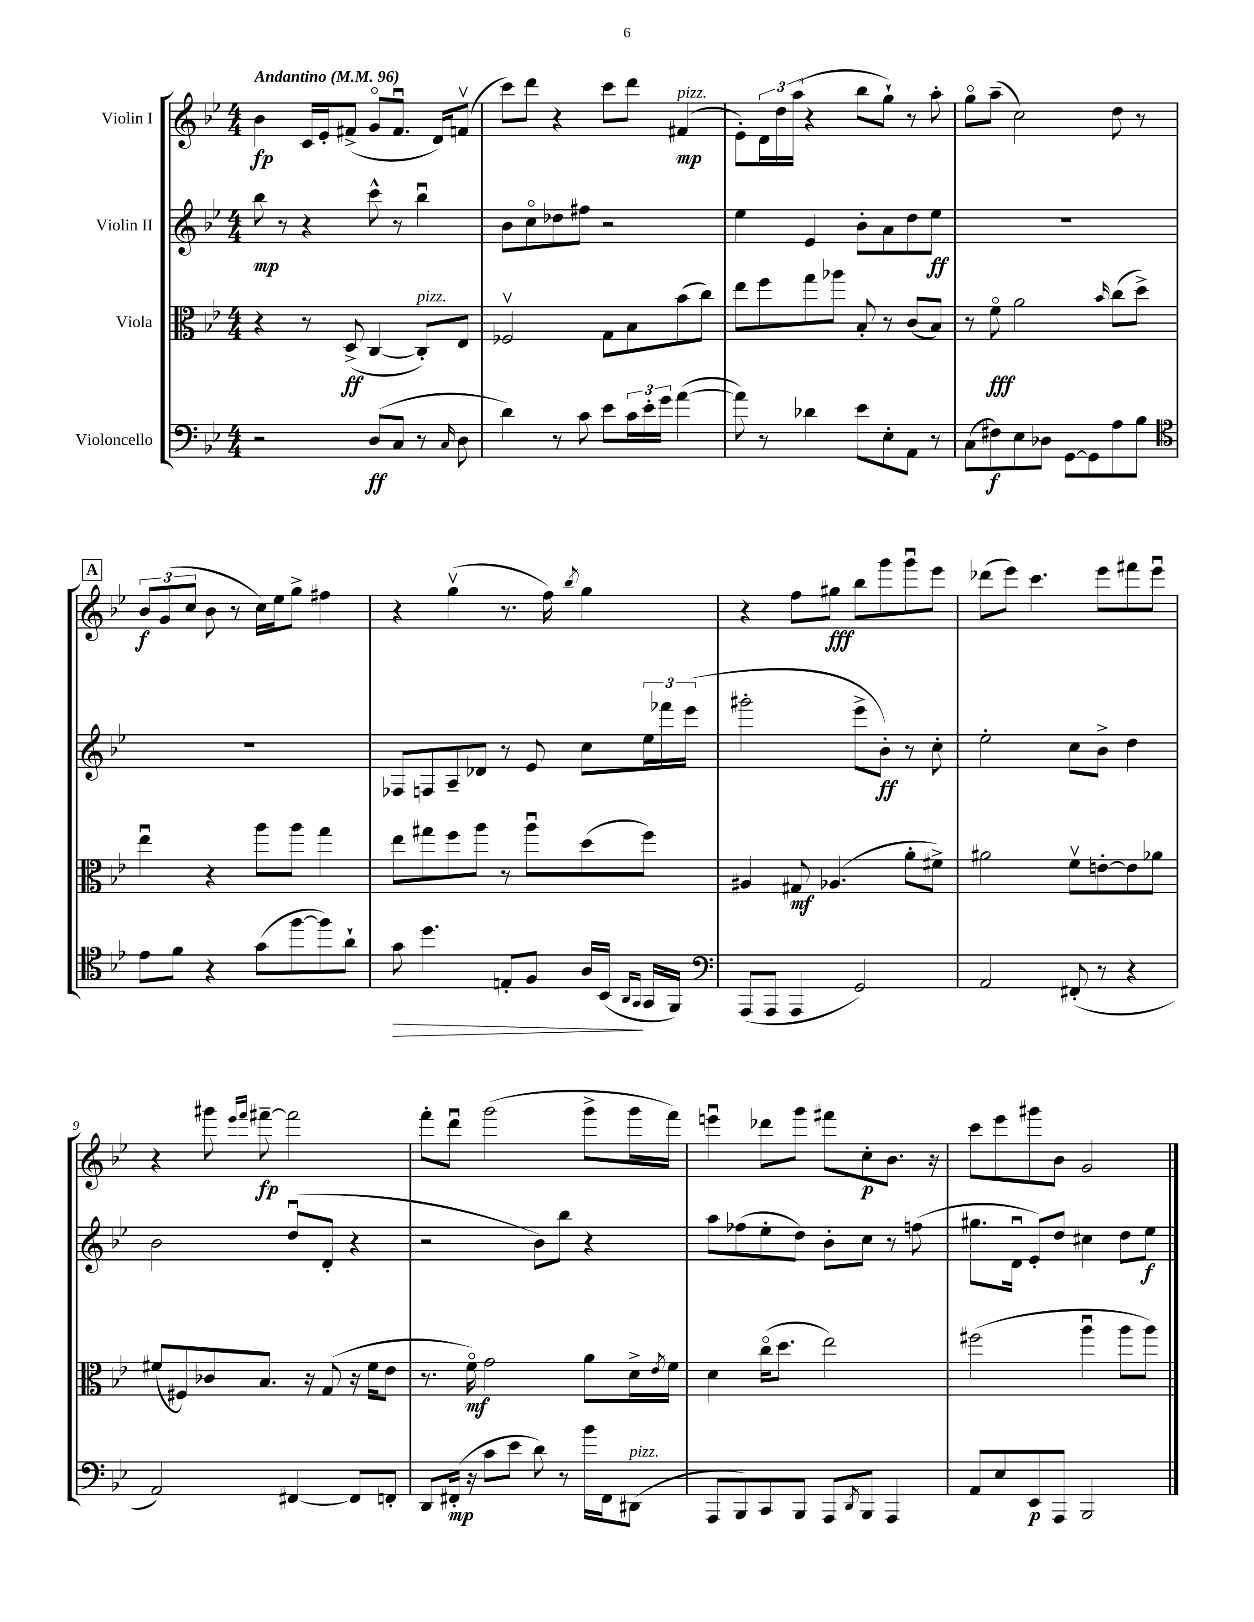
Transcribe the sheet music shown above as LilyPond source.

<<
\new StaffGroup <<
\new Staff = "s0" \with { instrumentName = "Violin I" } {
    \clef treble \key bes \major \numericTimeSignature \time 4/4 \tempo "Andantino" 4 = 96
    bes'4\fp c'16 ees'16-. fis'8->( g'8\flageolet fis'8.\downbow d'16) f'8\upbow( |
    c'''8) d'''8 r4 c'''8 d'''8 fis'4\mp^\markup { \italic "pizz." }( |
    ees'8-.) \tuplet 3/2 { d'16 d''16 a''16( } r4 bes''8 g''8-!) r8 a''8-. |
    g''8\flageolet a''8--( c''2) d''8 r8 |
    \mark \markup { \box "A" } \tuplet 3/2 { bes'8\f g'8( c''8 } bes'8 r8 c''16) ees''16 g''8-> fis''4 |
    r4 g''4\upbow( r8. f''16) \acciaccatura { bes''8 } g''4 |
    r4 f''8 gis''8\fff bes''8 g'''8 g'''8\downbow ees'''8 |
    des'''8( ees'''8) c'''4. ees'''8 fis'''8 ees'''8\downbow |
    r4 gis'''8 \grace { ees'''16 f'''16 } fis'''8~--\fp fis'''2 |
    f'''8-. d'''8\downbow g'''2( g'''8-> g'''16 f'''16) |
    e'''4\downbow des'''8 g'''8 fis'''8 c''8-.\p bes'8. r16 |
    c'''8 ees'''8 gis'''8 bes'8 g'2 \bar "|." |
}
\new Staff = "s1" \with { instrumentName = "Violin II" } {
    \clef treble \key bes \major \numericTimeSignature \time 4/4
    bes''8\mp r8 r4 c'''8-^ r8 bes''4\downbow |
    bes'8 c''8\flageolet des''8 fis''8 r2 |
    ees''4 ees'4 bes'8-. a'8 d''8 ees''8\ff |
    R1 |
    \mark \markup { \box "A" } R1 |
    fes8 f8 a8-- des'8 r8 ees'8 c''8 \tuplet 3/2 { ees''16 fes'''16 ees'''16( } |
    gis'''2-. ees'''8-> bes'8-.\ff) r8 c''8-. |
    ees''2-. c''8 bes'8-> d''4 |
    bes'2 d''8\downbow( d'8-. r4 |
    r2 bes'8) bes''8 r4 |
    a''8 fes''8( ees''8-. d''8) bes'8-. c''8 r8 f''8( |
    gis''8. d'16\downbow ees'8-.) d''8 cis''4 d''8 ees''8\f \bar "|." |
}
\new Staff = "s2" \with { instrumentName = "Viola" } {
    \clef alto \key bes \major \numericTimeSignature \time 4/4
    r4 r8 d8->\ff( c4~ c8-.^\markup { \italic "pizz." }) ees8 |
    fes2\upbow g8 bes8 bes'8( c''8) |
    ees''8 f''8 g''8 aes''8 bes8-. r8 c'8( bes8) |
    r8 f'8\flageolet\fff a'2 \grace { bes'16 } c''8( d''8->) |
    \mark \markup { \box "A" } ees''4\downbow r4 a''8 a''8 g''4 |
    ees''8 gis''8 f''8 a''8 r8 a''8\downbow d''8( f''8) |
    ais4 gis8\mf aes4.( a'8-. fis'8->) |
    ais'2 f'8\upbow e'8~-. e'8 aes'8 |
    fis'8( fis8) ces'8 bes8. r16 g8( r16 fis'16 ees'8 |
    r8. f'16\flageolet\mf) g'2 a'8 d'16-> \acciaccatura { ees'8 } f'16 |
    d'4 c''16\flageolet( d''8. ees''2) |
    fis''2( a''4\downbow a''8 a''8) \bar "|." |
}
\new Staff = "s3" \with { instrumentName = "Violoncello" } {
    \clef bass \key bes \major \numericTimeSignature \time 4/4
    r2 d8\ff( c8 r8 \grace { c16 } d8 |
    d'4) r8 c'8 ees'8 \tuplet 3/2 { c'16 ees'16-. g'16 } a'4~( |
    a'8) r8 des'4 ees'8 ees8-. a,8 r8 |
    c8( fis8\f) ees8 des8 g,8~ g,8 a8 bes8 |
    \mark \markup { \box "A" } \clef tenor ees'8 f'8 r4 g'8( f''8~ f''8) a'8-! |
    g'8\> d''4. e8-. f8 a16 bes,16\!( \grace { a,16 g,16 } g,16 f,16) |
    \clef bass a,,8( a,,8 a,,4 g,2) |
    a,2 fis,8-.( r8 r4 |
    a,2) fis,4~ fis,8 f,8-. |
    d,8 fis,16-.\mp( r16 c'8 ees'8 d'8) r8 bes'16 fis,16 dis,8^\markup { \italic "pizz." }( |
    a,,8 bes,,8) c,8 bes,,8 a,,8 \acciaccatura { d,8 } bes,,8 a,,4 |
    a,8 ees8 ees,8\p a,,8 bes,,2 \bar "|." |
}
>>
>>
